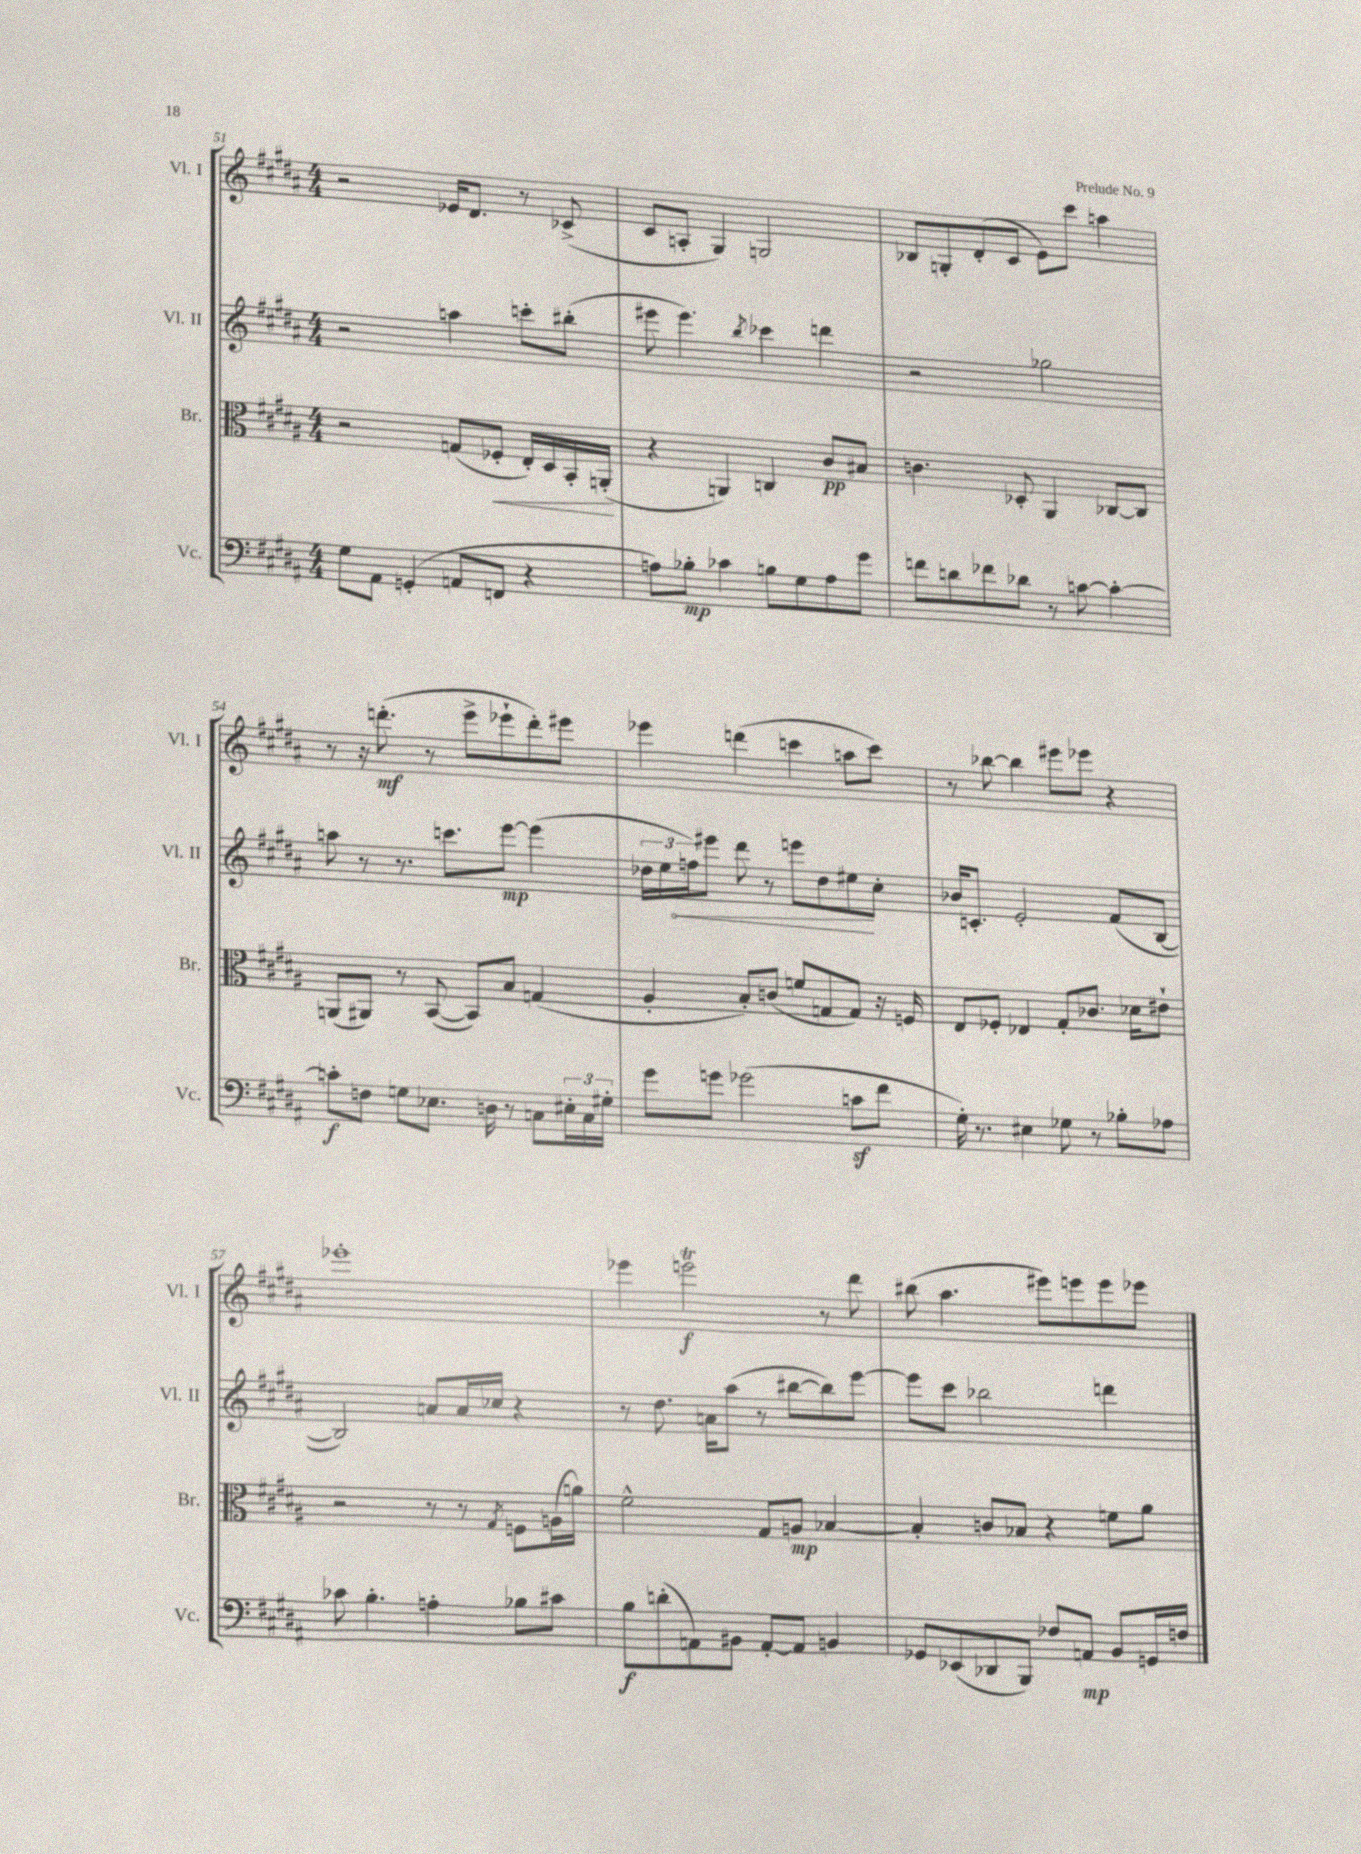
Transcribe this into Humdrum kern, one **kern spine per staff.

**kern	**kern	**kern	**kern
*staff4	*staff3	*staff2	*staff1
*clefF4	*clefC3	*clefG2	*clefG2
*k[f#c#g#d#a#]	*k[f#c#g#d#a#]	*k[f#c#g#d#a#]	*k[f#c#g#d#a#]
*M4/4	*M4/4	*M4/4	*M4/4
8G#	2r	2r	2r
8AA#	.	.	.
(4GG'	.	.	.
8AA	(8G	4aa	16e-
.	.	.	8.d#
8FF	8F-'	.	.
4r	16E')	8ccc'	8r
.	16D#	.	.
.	16BB'	(8bb#'	(8c-^
.	(16AA'	.	.
=	=	=	=
8A)	4r	8eee#	8c#
8B-'	.	4.eee#)	8A'
4c-	4AA)	.	4G#)
.	.	8qbb	.
8B	4C	4ccc-	2G
8G#	.	.	.
8A	8c#	4ddd	.
8g#	8B#	.	.
=	=	=	=
8f	4.c	2r	8B-
8d	.	.	8G'
8f-	.	.	(8d#'
8d-	8D-'	.	8c#
8r	4AA#	2gg-	8e)
[8c	.	.	8ccc#
4c'_	[8C-	.	4aa
.	8C-]	.	.
=	=	=	=
8c']	(8AA	8aa	8r
8F	8AA#)	8r	16r
.	.	.	(8.ddd'
8G	8r	8.r	.
8.E-	([8BB	.	8r
.	.	8.ccc	.
.	8BB])	.	8eee^
16D	.	.	.
8r	8B	[8eee	8eee-`
8C	(4G	(4eee]	8ddd')
24E#'	.	.	8eee#
24C	.	.	.
24G#'	.	.	.
=	=	=	=
8g#	4A#'	24dd-	4eee-
.	.	24ee	.
.	.	24ff)	.
8g	.	8eee#	.
(2g-	8B')	8ddd#	(4ddd
.	(8c	8r	.
.	8f	8eee	4ccc
.	8G	8dd-	.
8c	8G)	8ee#	8aa
8f#	16r	8cc#'	8ccc)
.	16F	.	.
=	=	=	=
16G#')	8E	16b-	8r
8.r	.	8.c'	.
.	8F-'	.	[8bb-
4E#	4E-	2e'	4bb-]
8G-	8G#'	.	8eee#
8r	8.c-	.	8eee-
8B-'	.	(8f#	4r
.	16d-	.	.
8A-	8e#`	[8B	.
=	=	=	=
8c-	2r	2B])	1eee-'
4.B'	.	.	.
4A'	8r	8a	.
.	8r	16a	.
.	.	16cc-	.
.	8qG#	.	.
8B-	8F	4r	.
8c#	(16A	.	.
.	16a)	.	.
=	=	=	=
8B	2f#^^	8r	4eee-
(8d'	.	8.dd#	.
8AA)	.	.	2eee
.	.	16a	.
8BB#	.	(8aa#	.
[8AA'	8G#	8r	.
8AA]	8A	[8bb#	.
4BB	[4B-	8bb#])	8r
.	.	[8eee	8ddd#
=	=	=	=
8GG-	4B-']	8eee]	(8bb#
(8EE-	.	8ccc#	4.aa#
8DD-	8c	2bb-	.
8BBB)	8B-	.	.
8F-	4r	.	8eee#)
8AA	.	.	8eee
8BB	8f	4ddd	8eee
16GG	8a#	.	8eee-
16F	.	.	.
==	==	==	==
*-	*-	*-	*-
